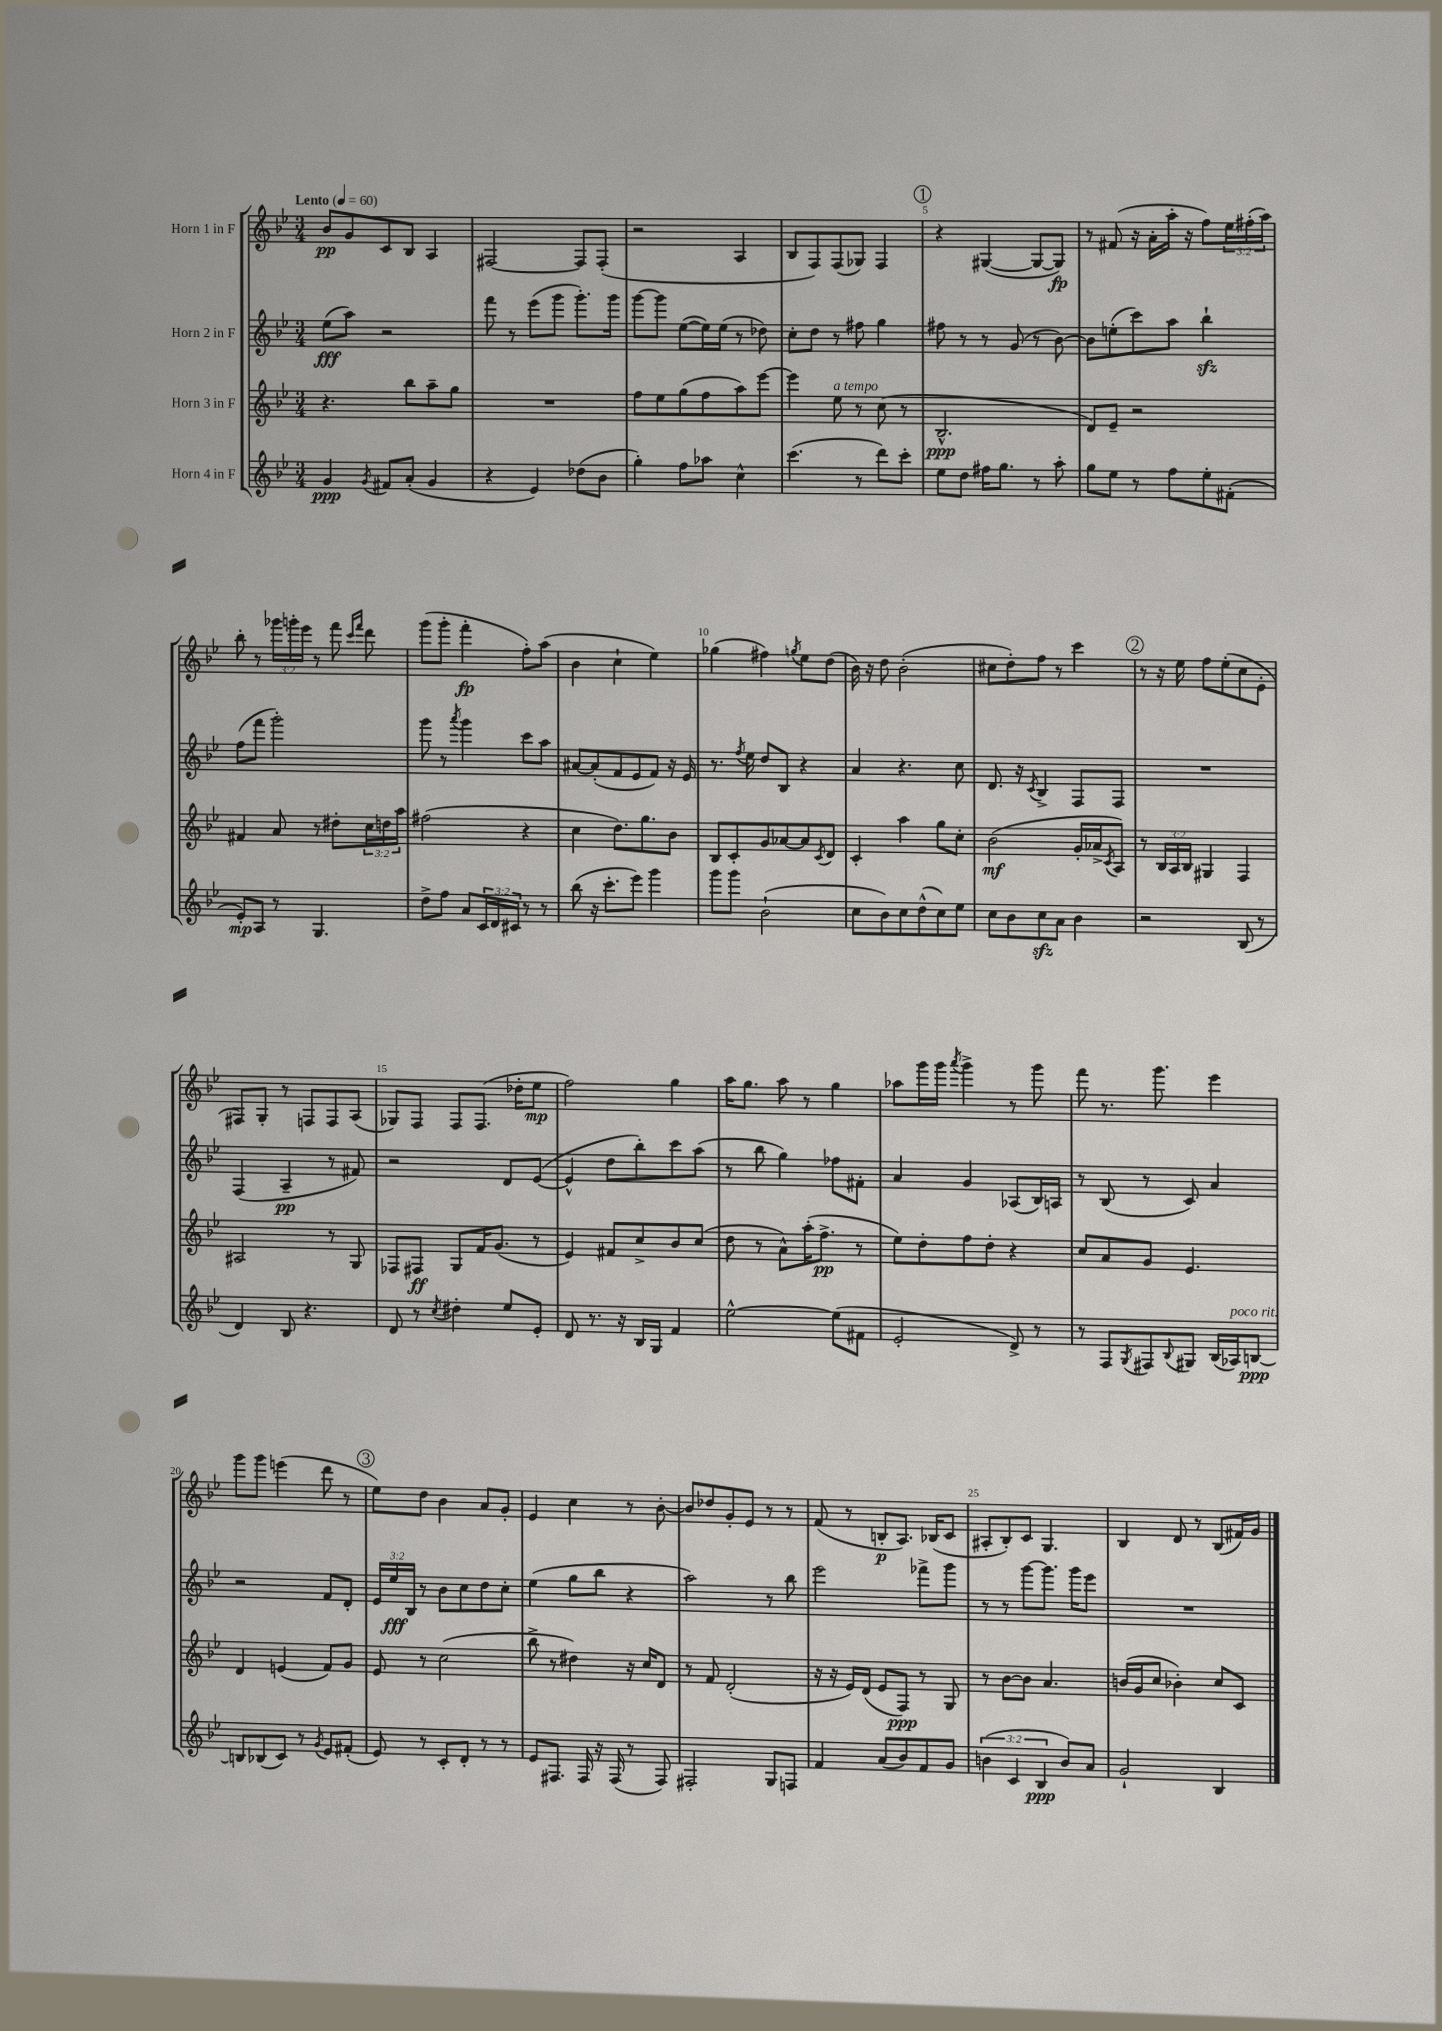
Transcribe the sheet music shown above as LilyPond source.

<<
\new StaffGroup <<
\new Staff = "s0" \with { instrumentName = "Horn 1 in F" } {
    \clef treble \key bes \major \numericTimeSignature \time 3/4 \override Staff.TupletNumber.text = #tuplet-number::calc-fraction-text \tempo "Lento" 4 = 60
    bes'8\pp g'8 c'8 bes8 a4 |
    fis2~ fis8 fis8-.( |
    r2 a4 |
    bes8 f8) f8( ges8) f4 |
    \mark \markup { \circle "1" } r4 gis4~( gis8~ gis8\fp) |
    r8 fis'8( r16 a'16-. a''16-. r16 f''8) \tuplet 3/2 { ees''16 fis''16-.( a''16) } |
    bes''8-. r8 \tuplet 3/2 { ges'''16 g'''16-. ees'''16 } r8 f'''8 \grace { c'''16 f'''16 } d'''8 |
    g'''8( g'''8-. f'''4-.\fp f''8-.) a''8( |
    bes'4 c''4-! ees''4) |
    ges''4( fis''4) \acciaccatura { g''8 } ees''8 d''8( |
    bes'16) r16 d''8 bes'2-.( |
    cis''8 d''8-.) f''8 r8 c'''4 |
    \mark \markup { \circle "2" } r8 r16 ees''16 f''8 ees''8-.( c''8 ees'8-. |
    fis8) g8-. r8 f8 f8 a8( |
    ges8) f8 f8 f8.( des''16-. ees''8\mp |
    f''2) g''4 |
    a''16 g''8. a''8 r8 g''4 |
    aes''8 g'''16 g'''16 \acciaccatura { a'''8 } g'''4-> r8 g'''8 |
    f'''8 r8. g'''8. ees'''4 |
    g'''8 g'''8 e'''4( d'''8 r8 |
    \mark \markup { \circle "3" } ees''8) d''8 bes'4 a'8 g'8-. |
    ees'4 c''4 r8 bes'8~-. |
    bes'8 des''8 g'8-. ees'8 r8 r8 |
    f'8( r8 b8-.\p a8.) bes16( c'8 |
    ais8-. bes8-.) c'8 g4. |
    bes4 d'8 r8 bes8( fis'16) g'16 \bar "|." |
}
\new Staff = "s1" \with { instrumentName = "Horn 2 in F" } {
    \clef treble \key bes \major \numericTimeSignature \time 3/4 \override Staff.TupletNumber.text = #tuplet-number::calc-fraction-text
    ees''8\fff( a''8) r2 |
    f'''8 r8 ees'''8( g'''8 g'''8.-.) g'''16 |
    g'''8~ g'''8 ees''8~( ees''16) ees''16( r8 des''8) |
    c''8-. d''8 r8 fis''8 g''4 |
    \mark \markup { \circle "1" } fis''8 r8 r8 g'8( r8 bes'8~) |
    bes'8 e''8-.( c'''8) a''8 bes''4-!\sfz |
    f''8( f'''8 g'''2-.) |
    g'''8 r8 \acciaccatura { a'''8 } g'''4 c'''8 a''8 |
    ais'8~ ais'8-.( f'8 ees'8 f'8) r16 ees'16 |
    r8. \acciaccatura { f''8 } ees''16 d''8 bes8 r4 |
    a'4 r4. c''8 |
    d'8. r16 \acciaccatura { c'8 } bes4-> f8 f8 |
    \mark \markup { \circle "2" } R2. |
    f4( a4--\pp r8 fis'8) |
    r2 d'8 ees'8~( |
    ees'4-^ d''8 bes''8-.) c'''8 a''8( |
    r8 bes''8 g''4) fes''8 fis'8-. |
    a'4 g'4 aes8( bes16) a16 |
    r8 bes8( r8 c'8) a'4 |
    r2 f'8 d'8-. |
    \mark \markup { \circle "3" } \tuplet 3/2 { ees'16 ees''16\fff bes16 } r8 bes'8 c''8 d''8 c''8-. |
    ees''4( g''8 bes''8 r4 |
    a''2) r8 bes''8 |
    ees'''2 fes'''8-> g'''8 |
    r8 r8 g'''8~ g'''8. g'''16 ees'''8 |
    R2. \bar "|." |
}
\new Staff = "s2" \with { instrumentName = "Horn 3 in F" } {
    \clef treble \key bes \major \numericTimeSignature \time 3/4 \override Staff.TupletNumber.text = #tuplet-number::calc-fraction-text
    r4. bes''8 a''8-- g''8 |
    R2. |
    f''8 ees''8 g''8( f''8 a''8) ees'''8~ |
    ees'''4 ees''8^\markup { \italic "a tempo" } r8 c''8( r8 |
    \mark \markup { \circle "1" } bes2.-^\ppp |
    d'8) ees'8-- r2 |
    fis'4 a'8 r8 dis''8-. \tuplet 3/2 { c''16 d''16 a''16 } |
    fis''2( r4 |
    c''4 d''8.) g''8. bes'8 |
    bes8 c'8-. g'8 aes'8~ aes'8 \acciaccatura { c'8 } d'8 |
    c'4-. a''4 g''8 c''8-. |
    bes'2\mf( g'16-. aes'16-> \acciaccatura { c'8 } a8) |
    \mark \markup { \circle "2" } r8 \tuplet 3/2 { bes16 a16 bes16 } gis4 f4 |
    ais2 r8 g8 |
    fes8 fis8\ff g8 f'16 g'8.( r8 |
    ees'4) fis'8 c''8-> bes'8 c''8( |
    d''8 r8 a'8-^) a''16-.( f''8.->\pp r8 |
    ees''8) d''8-. f''8 d''8-. r4 |
    c''8 a'8 g'8 ees'4. |
    d'4 e'4( f'8) g'8 |
    \mark \markup { \circle "3" } ees'8 r8 c''2( |
    bes''8-> r8 dis''4) r16 c''16 d'8 |
    r8 f'8 d'2-.( |
    r16 r16 ees'16) d'16( ees'8 f8\ppp) r8 g8 |
    r8 bes'8~ bes'8 a'4. |
    b'16( g'16 c''8 bes'4-.) c''8 c'8 \bar "|." |
}
\new Staff = "s3" \with { instrumentName = "Horn 4 in F" } {
    \clef treble \key bes \major \numericTimeSignature \time 3/4 \override Staff.TupletNumber.text = #tuplet-number::calc-fraction-text
    g'4\ppp \acciaccatura { g'8 } fis'8 a'8-.( g'4 |
    r4 ees'4) des''8( bes'8 |
    g''4-.) f''8 aes''8 c''4-^ |
    c'''4.( r8 d'''8) c'''8-. |
    \mark \markup { \circle "1" } ees''8 d''8 fis''16 g''8. r8 a''8-. |
    g''8 ees''8 r8 f''8 ees''8-. fis'8-.( |
    ees'8-.\mp) a8 r8 g4. |
    d''8-> f''8 a'8 \tuplet 3/2 { c'16 d'16 cis'16 } r8 r8 |
    bes''8( r16 c'''8.-. ees'''8) g'''4 |
    g'''8 g'''8 bes'2-!( |
    c''8 bes'8) c''8 d''8-^( c''8) ees''8 |
    c''8 bes'8 c''8\sfz a'8 bes'4 |
    \mark \markup { \circle "2" } r2 bes8( r8 |
    d'4) bes8 r4. |
    d'8 r8 \acciaccatura { c''8 } dis''4-. ees''8 ees'8-. |
    d'8 r8. r16 bes16 g16 f'4 |
    ees''2~-^ ees''8( fis'8 |
    ees'2-. d'8->) r8 |
    r8 f8 \acciaccatura { g8 } fis8 \appoggiatura { bes8 } gis8 bes16( aes16^\markup { \italic "poco rit." }) b8~\ppp |
    b8 bes8( c'8) r8 \acciaccatura { g'8 } ees'8 fis'8-.( |
    \mark \markup { \circle "3" } ees'8) r8 c'8-. d'8-. r8 r8 |
    ees'8 fis8. fis16 r16 fis16( r8 fis8) |
    fis2-. g8 f8 |
    f'4 a'8( bes'8) f'8 g'8 |
    \tuplet 3/2 { b'4( c'4 bes4\ppp } b'8) a'8 |
    g'2-! bes4 \bar "|." |
}
>>
>>
\layout { \context { \Score \override BarNumber.break-visibility = ##(#f #t #t) barNumberVisibility = #(every-nth-bar-number-visible 5) } }
